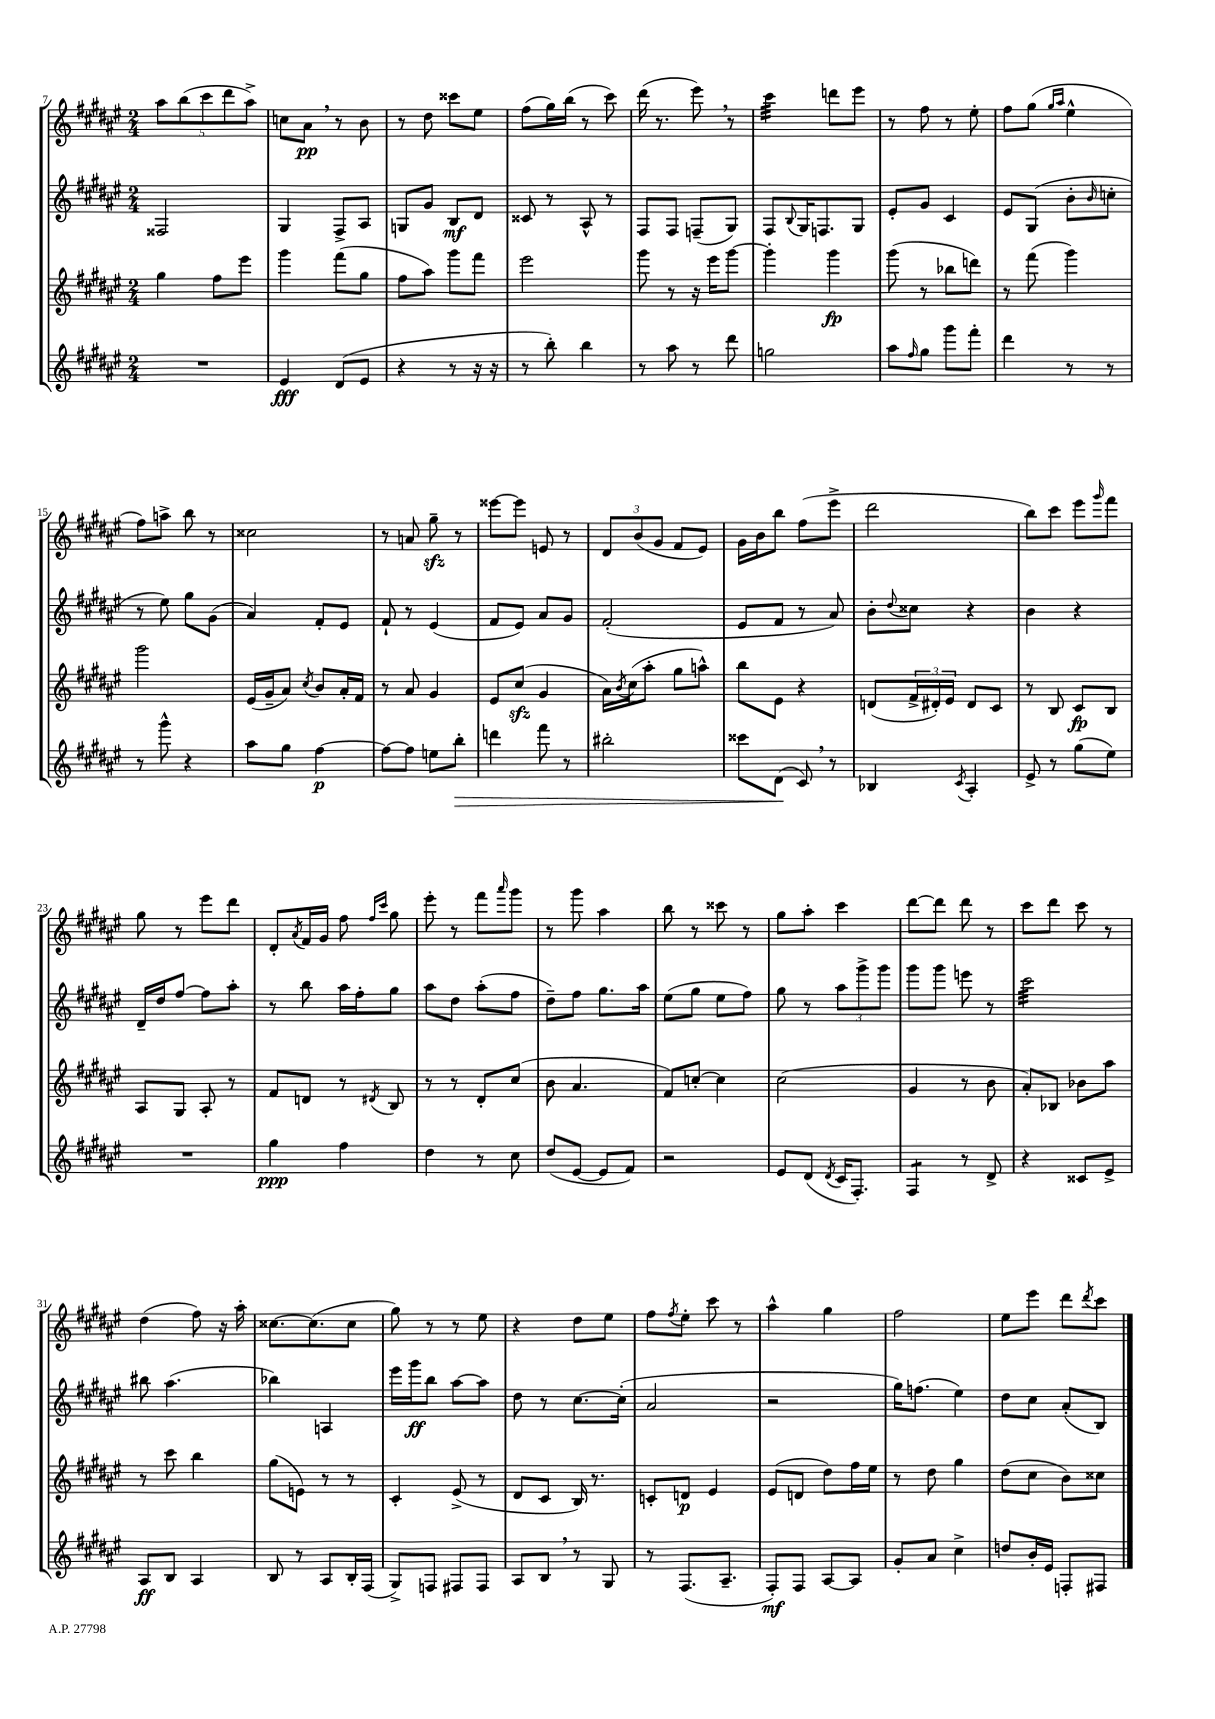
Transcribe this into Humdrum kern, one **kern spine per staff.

**kern	**kern	**kern	**kern
*staff4	*staff3	*staff2	*staff1
*clefG2	*clefG2	*clefG2	*clefG2
*k[f#c#g#d#a#e#]	*k[f#c#g#d#a#e#]	*k[f#c#g#d#a#e#]	*k[f#c#g#d#a#e#]
*M2/4	*M2/4	*M2/4	*M2/4
2r	4gg#\	2F##/	10aa#\L
.	.	.	(10bb\
.	.	.	10ccc#\
.	8ff#\L	.	.
.	.	.	10ddd#\
.	8eee#\J	.	.
.	.	.	10aa#^\J)
=	=	=	=
4e#/	4ggg#\	4G#/	8cc\L
.	.	.	8a#\J
(8d#/L	(8fff#\L	8F#^/L	8r
8e#/J	8gg#\J	8A#/J	8b\
=	=	=	=
4r	8ff#\L	8G/L	8r
.	8aa#\J)	8g#/J	8dd#\
8r	8ggg#\L	8B/L	8ccc##\L
16r	8fff#\J	8d#/J	8ee#\J
16r	.	.	.
=	=	=	=
8r	2eee#\	8c##/	(8ff#\L
8bb'\)	.	8r	16gg#\L)
.	.	.	(16bb\JJ
4bb\	.	8A#^^/	8r
.	.	8r	8ccc#\)
=	=	=	=
8r	8ggg#\	8F#/L	(16ddd#\
.	.	.	8.r
8aa#\	8r	8F#/J	.
8r	16r	(8F~/L	8eee#\)
.	16eee#\LK	.	.
8ddd#\	[8ggg#\J	8G#/J)	8r
=	=	=	=
2gg\	4ggg#'\]	8F#/L	4ccc#\
.	.	8qqB/	.
.	.	16G#/K	.
.	.	8.F/	.
.	4ggg#\	.	8ddd\L
.	.	8G#/J	8eee#\J
=	=	=	=
8aa#\L	(8ggg#\	8e#'/L	8r
16qqff#/	.	.	.
8gg#\J	8r	8g#/J	8ff#\
8ggg#\L	8bb-\L	4c#/	8r
8fff#'\J	8ddd\J)	.	8ee#'\
=	=	=	=
4ddd#\	8r	8e#/L	8ff#\L
.	(8fff#\	(8G#/J	(8gg#\J
.	.	.	16qqgg#/LL
.	.	.	16qqaa#/JJ
8r	4ggg#\)	8b'\L	4ee#^^\
.	.	16qqb/	.
8r	.	8cc'\J	.
=	=	=	=
8r	2ggg#\	8r	8ff#\L)
8ggg#^^\	.	8ee#\)	8aa^\J
4r	.	8gg#\L	8bb\
.	.	(8g#\J	8r
=	=	=	=
8aa#\L	(16e#/LL	4a#/)	2cc##\
.	16g#~/J	.	.
8gg#\J	8a#/J)	.	.
.	8qcc#/	.	.
[4ff#\	8b/L	8f#'/L	.
.	16a#'/L	8e#/J	.
.	16f#/JJ	.	.
=	=	=	=
8ff#\_L	8r	8f#`/	8r
8ff#\]J	8a#/	8r	8a/
8ee\L	4g#/	(4e#/	8gg#~\
8bb'\J	.	.	8r
=	=	=	=
4ddd\	8e#/L	8f#/L	[8eee##\L
.	(8cc#/J	8e#/J)	8eee##\]J
8fff#\	4g#/	8a#/L	8e/
8r	.	8g#/J	8r
=	=	=	=
2bb#'\	16a#\LL)	(2f#'/	12d#/L
.	8qb/	.	.
.	(16cc#\J	.	.
.	.	.	(12b/
.	8aa#'\J	.	.
.	.	.	12g#/J
.	8gg#\L	.	8f#/L
.	8aa^^\J)	.	8e#/J)
=	=	=	=
8ccc##\L	8bb\L	8e#/L	16g#\LL
.	.	.	16b\J
(8d#\J	8e#\J	8f#/J	8bb\J
8c#/)	4r	8r	(8ff#\L
8r	.	8a#/)	8eee#^\J
=	=	=	=
4B-/	(8d/L	8b'\L	2ddd#\
.	.	8qqdd#/	.
.	24f#^/L	8cc##\J	.
.	24d#'/)	.	.
.	24e#/JJ	.	.
8qc#/	.	.	.
4A#'/	8d#/L	4r	.
.	8c#/J	.	.
=	=	=	=
8e#^/	8r	4b\	8bb\L)
8r	8B/	.	8ccc#\J
(8gg#\L	8c#/L	4r	8eee#\L
.	.	.	16qqggg#/
8ee#\J)	8B/J	.	8fff#\J
=	=	=	=
2r	8A#/L	16d#~/LL	8gg#\
.	.	16dd#/J	.
.	8G#/J	[8ff#/J	8r
.	8A#'/	8ff#\]L	8eee#\L
.	8r	8aa#'\J	8ddd#\J
=	=	=	=
4gg#\	8f#/L	8r	8d#'/L
.	.	.	8qa#/
.	8d/J	8bb\	16f#/L
.	.	.	16g#/JJ
4ff#\	8r	16aa#\LL	8ff#\
.	.	16ff#'\J	.
.	.	.	16qqff#/LL
.	8qd#/	.	16qqccc#/JJ
.	8B/	8gg#\J	8gg#\
=	=	=	=
4dd#\	8r	8aa#\L	8eee#'\
.	8r	8dd#\J	8r
8r	8d#'/L	(8aa#'\L	8fff#\L
.	.	.	16qqaaa#/
8cc#\	(8cc#/J	8ff#\J	8ggg#\J
=	=	=	=
(8dd#/L	8b\	8dd#~\L)	8r
[8e#/J	4.a#/	8ff#\J	8ggg#\
8e#/]L	.	8.gg#\L	4aa#\
8f#/J)	.	.	.
.	.	16aa#\Jk	.
=	=	=	=
2r	8f#/L)	(8ee#\L	8bb\
.	[8cc'/J	8gg#\J	8r
.	4cc\]	8ee#\L	8ccc##\
.	.	8ff#\J)	8r
=	=	=	=
8e#/L	(2cc#\	8gg#\	8gg#\L
(8d#/J	.	8r	8aa#'\J
8qd#/	.	.	.
16c#/LK	.	12aa#\L	4ccc#\
8.F#'/J)	.	.	.
.	.	12ggg#^\	.
.	.	12ggg#\J	.
=	=	=	=
4F#/	4g#/	8ggg#\L	[8ddd#\L
.	.	8ggg#\J	8ddd#\]J
8r	8r	8eee\	8ddd#\
8d#^/	8b\	8r	8r
=	=	=	=
4r	8a#'/L)	2ccc#\	8ccc#\L
.	8B-/J	.	8ddd#\J
8c##/L	8b-\L	.	8ccc#\
8e#^/J	8aa#\J	.	8r
=	=	=	=
8A#/L	8r	8bb#\	(4dd#\
8B/J	8ccc#\	(4.aa#\	.
4A#/	4bb\	.	8ff#\)
.	.	.	16r
.	.	.	16aa#'\
=	=	=	=
8B/	(8gg#\L	4bb-\)	[8.cc##\L
8r	8e\J)	.	.
.	.	.	(8.cc##\]
8A#/L	8r	4A/	.
16B'/L	8r	.	8cc##\J
(16F#/JJ	.	.	.
=	=	=	=
8G#^/L)	4c#'/	16eee#\LL	8gg#\)
.	.	16ggg#\J	.
8F/J	.	8bb\J	8r
8F#/L	(8e#^/	[8aa#\L	8r
8F#/J	8r	8aa#\]J	8ee#\
=	=	=	=
8A#/L	8d#/L	8dd#\	4r
8B/J	8c#/J	8r	.
8r	16B/)	[8.cc#\L	8dd#\L
.	8.r	.	.
8G#/	.	.	8ee#\J
.	.	(16cc#'\]Jk	.
=	=	=	=
8r	8c'/L	2a#/	8ff#\L
.	.	.	8qff#/
(8.F#/L	8d/J	.	8ee#'\J
.	4e#/	.	8ccc#\
8.A#~/J	.	.	.
.	.	.	8r
=	=	=	=
8F#'/L)	(8e#/L	2r	4aa#^^\
8F#/J	8d/J	.	.
[8A#/L	8dd#\L)	.	4gg#\
8A#/]J	16ff#\L	.	.
.	16ee#\JJ	.	.
=	=	=	=
8g#'/L	8r	16gg#\LK)	2ff#\
.	.	(8.ff\J	.
8a#/J	8dd#\	.	.
4cc#^\	4gg#\	4ee#\)	.
=	=	=	=
8dd/L	(8dd#\L	8dd#\L	8ee#\L
16b'/L	8cc#\J	8cc#\J	8eee#\J
16e#/JJ	.	.	.
8F'/L	8b\L)	(8a#'/L	8ddd#\L
.	.	.	8qddd#/
8F#/J	8cc##\J	8B/J)	8ccc#\J
==	==	==	==
*-	*-	*-	*-
